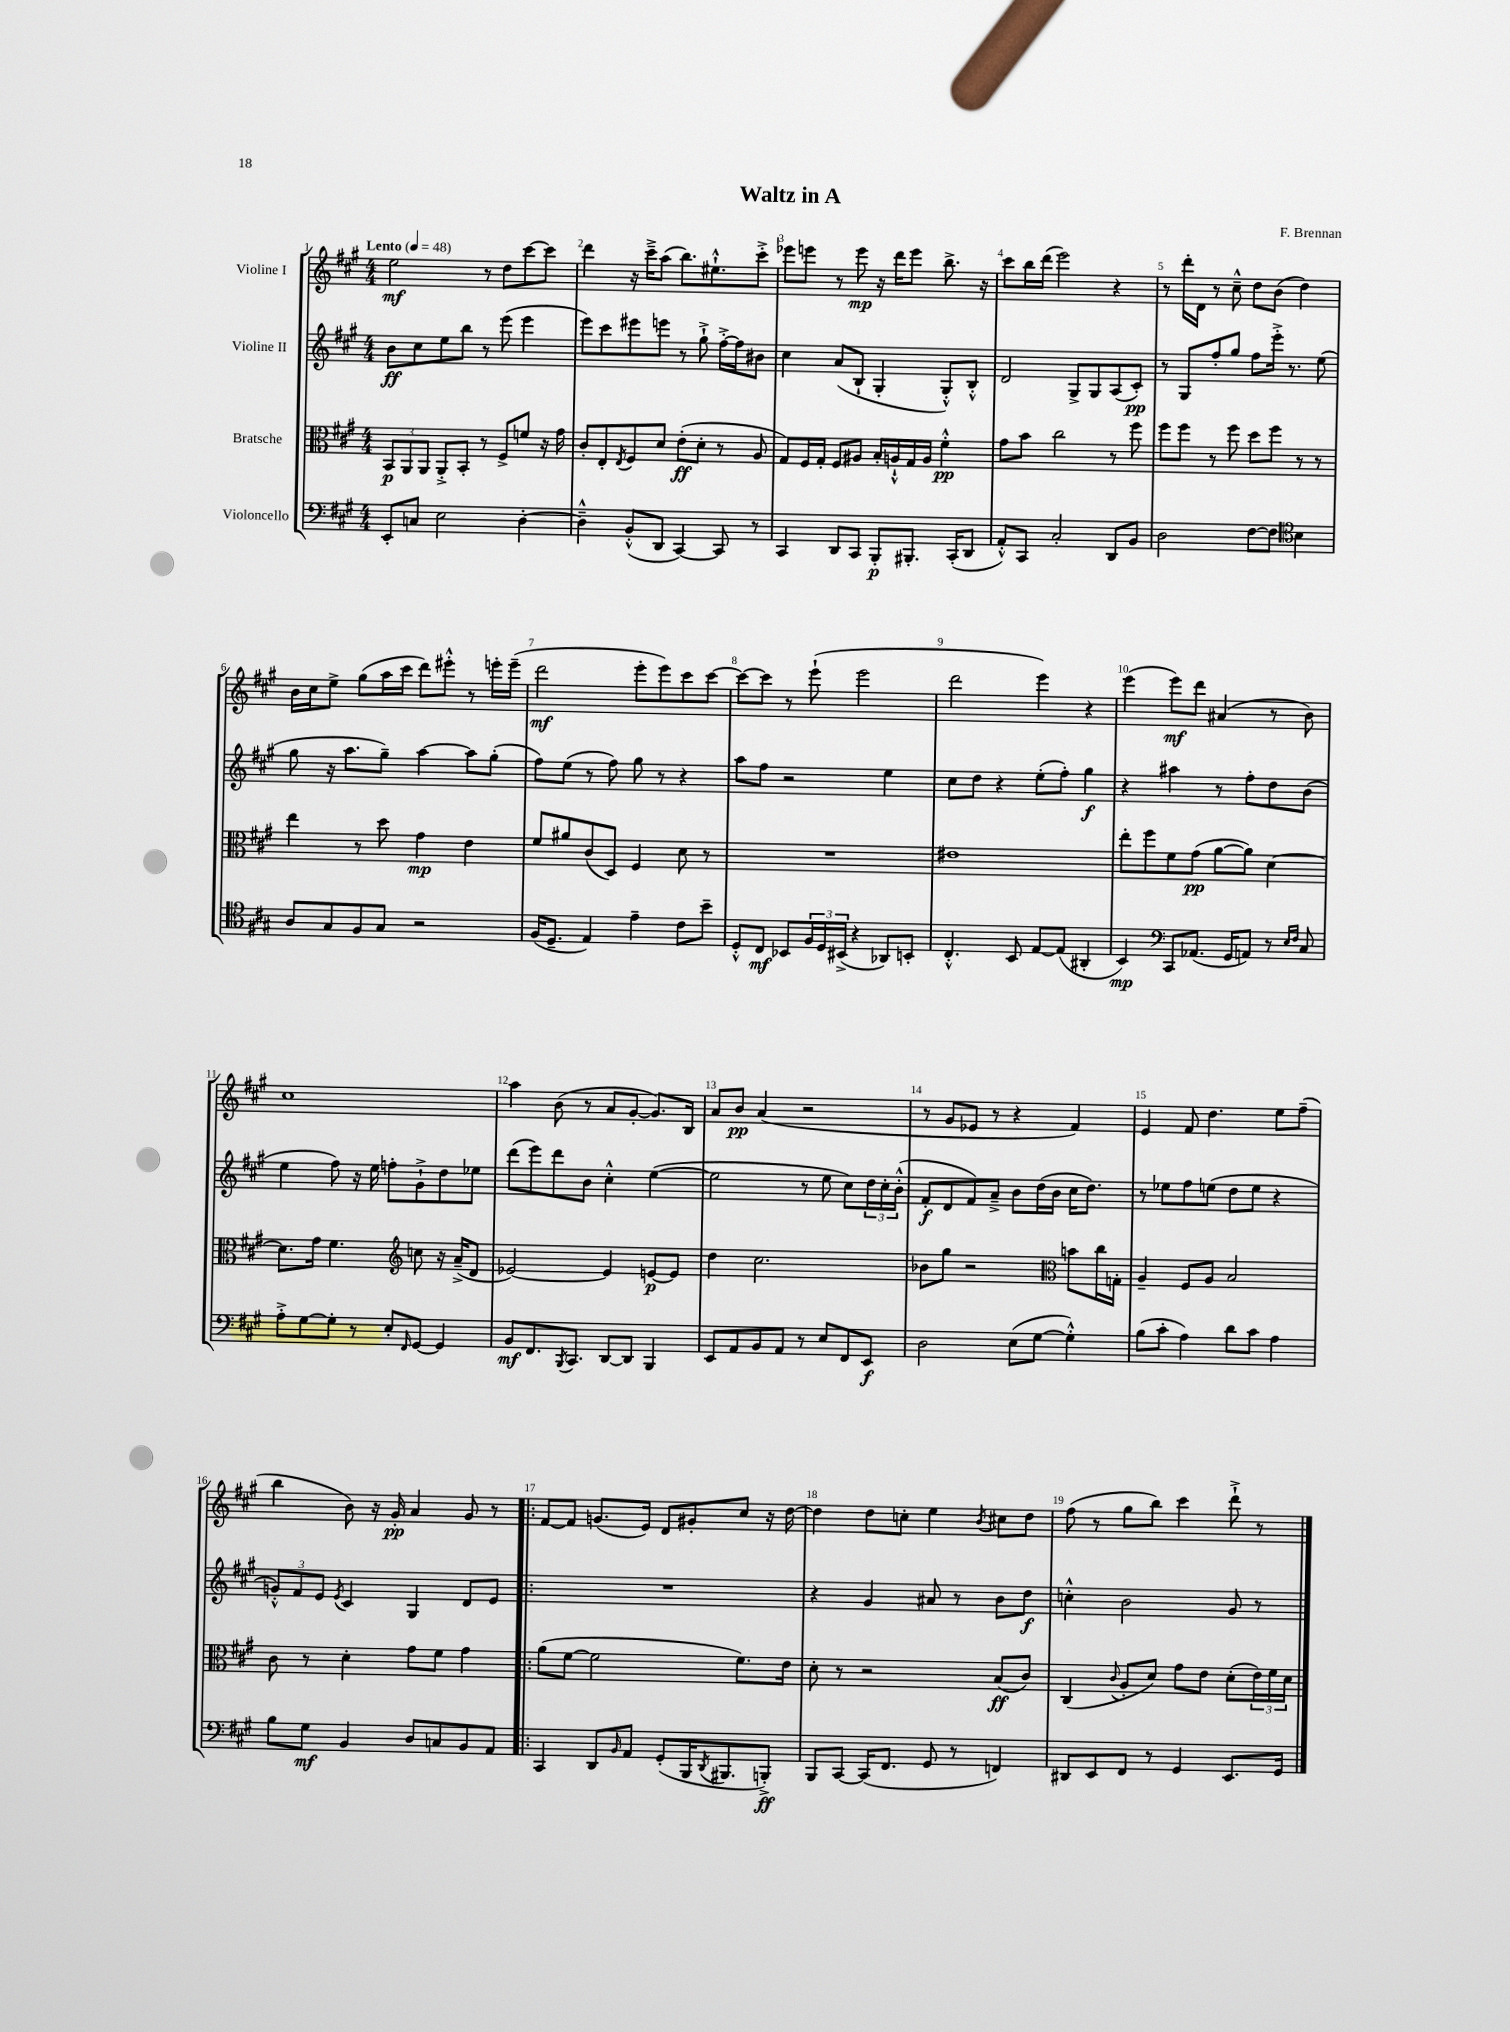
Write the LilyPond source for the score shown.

\header { title = "Waltz in A" composer = "F. Brennan" }
<<
\new StaffGroup <<
\new Staff = "s0" \with { instrumentName = "Violine I" } {
    \clef treble \key a \major \numericTimeSignature \time 4/4 \tempo "Lento" 4 = 48
    e''2\mf r8 d''8 cis'''8~ cis'''8 |
    d'''4 r16 cis'''16---> a''8( b''8.) eis''8.-!-^ cis'''8-.-> |
    ees'''8 e'''8 r8 e'''8\mp r16 d'''16 e'''8 b''8.-> r16 |
    cis'''8 b''16 d'''16( e'''2) r4 |
    r8 d'''16-. d'16 r8 cis''8---^ d''8 b'8( d''4) |
    b'16 cis''16 e''8-> gis''8( a''16 cis'''16 d'''8) eis'''8-.-^ r8 e'''16-. e'''16--( |
    d'''2\mf e'''8-. e'''8) cis'''8 cis'''8~ |
    cis'''8~ cis'''8 r8 e'''8-!( e'''2 |
    d'''2 e'''4) r4 |
    e'''4( e'''8\mf) d'''8 ais'4( r8 b'8) |
    cis''1 |
    a''4 b'8( r8 a'8 gis'8~-. gis'8.) b16 |
    a'8 b'8\pp a'4( r2 |
    r8 gis'8 ees'8 r8 r4 fis'4) |
    e'4 fis'8 d''4. e''8 fis''8--( |
    b''4 b'8) r16 gis'16-.\pp a'4 gis'8 r8 |
    \bar ".|:" fis'8~ fis'8 g'8.( e'16) d'8 gis'8-. cis''8 r16 d''16~ |
    d''4 d''8 c''8-. e''4 \acciaccatura { b'8 } cis''8 d''8 |
    fis''8( r8 gis''8 b''8) cis'''4 d'''8-!-> r8 \bar "|." |
}
\new Staff = "s1" \with { instrumentName = "Violine II" } {
    \clef treble \key a \major \numericTimeSignature \time 4/4
    b'8\ff cis''8 e''8 b''8 r8 e'''8( e'''4 |
    e'''8) cis'''8 eis'''8 e'''8 r8 gis''8-!-> fis''16~-.-> fis''16 bis'8 |
    cis''4 a'8( b8-! gis4-. gis8-.-^) b8-.-^ |
    d'2 gis8-> gis8 a8( cis'8-.\pp) |
    r8 gis8 fis''8-. gis''8 fis''8 e'''16-.-> r8. e''8( |
    gis''8 r16 a''8. gis''8--) a''4~ a''8 gis''8-.( |
    fis''8) e''8( r8 fis''8) gis''8 r8 r4 |
    a''8 fis''8 r2 e''4 |
    cis''8 d''8 r4 e''8-.( fis''8-.) gis''4\f |
    r4 ais''4 r8 fis''8-. d''8 b'8( |
    e''4 fis''8) r16 e''16 f''8-. gis'8-!-> d''8 ees''8 |
    d'''8( e'''8) d'''8 b'8 cis''4-.-^ e''4~( |
    e''2 r8 e''8 cis''8) \tuplet 3/2 { d''16 cis''16-. b'16-.-^( } |
    fis'8-.\f d'8 fis'8) a'8---> b'8 d''16( b'16 cis''16 d''8.) |
    r8 ees''8 fis''8 e''8( d''8 e''8 r4 |
    \tuplet 3/2 { g'8-.-^) fis'8 e'8 } \acciaccatura { e'8 } cis'4 gis4 d'8 e'8 |
    \bar ".|:" R1 |
    r4 gis'4 ais'8 r8 b'8 d''8\f |
    c''4-.-^ b'2 gis'8 r8 \bar "|." |
}
\new Staff = "s2" \with { instrumentName = "Bratsche" } {
    \clef alto \key a \major \numericTimeSignature \time 4/4
    \tuplet 3/2 { b,8\p a,8 a,8 } a,8-.-> b,8-. r8 fis8-> f'8 r16 gis'16 |
    cis'8-. e8-. \acciaccatura { e8 } fis8 d'8 e'8-.\ff( d'8-. r8 a8 |
    gis8) fis16 gis16-. fis8 ais8 b16-. a16-!-^ gis16 a16 fis'4-.-^\pp |
    gis'8 b'8 cis''2 r8 fis''8 |
    fis''8 fis''8 r8 fis''8 d''8 fis''8 r8 r8 |
    e''4 r8 d''8 gis'4\mp e'4 |
    fis'8 ais'8 cis'8( d8) fis4 d'8 r8 |
    R1 |
    eis'1 |
    e''8-. fis''8 fis'8 gis'8\pp( a'8~ a'8) d'4~ |
    d'8. gis'16 fis'4. \clef treble c''8 r16 a'16--->( d'8 |
    ees'2~) ees'4 e'8~\p e'8 |
    d''4 cis''2. |
    bes'8 gis''8 r2 \clef alto b'8 cis''16 g16-. |
    a4-- fis8 a8 b2 |
    cis'8 r8 d'4-. gis'8 fis'8 gis'4 |
    \bar ".|:" a'8( fis'8~ fis'2 fis'8.) e'16 |
    d'8-. r8 r2 b8\ff( cis'8) |
    cis4( \appoggiatura { cis'8 } a8-. d'8) gis'8 e'8 d'8-.( \tuplet 3/2 { e'16) fis'16 d'16 } \bar "|." |
}
\new Staff = "s3" \with { instrumentName = "Violoncello" } {
    \clef bass \key a \major \numericTimeSignature \time 4/4
    e,8-. c8 e2 d4~-. |
    d4---^ b,8-.-^( d,8 cis,4~) cis,8 r8 |
    cis,4 d,8 cis,8 b,,8-.\p bis,,8.-. cis,16-.( d,8 |
    a,8-.-^) cis,8 cis2-. d,8 b,8 |
    d2 fis8~ fis8 \clef tenor b4 |
    a8 gis8 fis8 gis8 r2 |
    fis16( d8.-- e4) e'4-- cis'8 b'8-- |
    d8-.-^ cis8\mf bes,8 \tuplet 3/2 { fis16 d16 bis,16->( } r4 aes,8) b,8-. |
    cis4.-.-^ b,8 e8~ e8( ais,4-. |
    b,4\mp) \clef bass cis,8 aes,8.( gis,16 a,8) r8 \grace { e16 fis16 } cis8 |
    a8-.-> gis8~ gis8-. r8 e8-. \grace { fis,16 } gis,8~ gis,4 |
    b,8\mf fis,8. \acciaccatura { b,,8 } cis,8. d,8~ d,8 b,,4 |
    e,8 a,8 b,8 a,8 r8 e8 fis,8 e,8\f |
    d2 e8( gis8~ gis4-.-^) |
    b8( cis'8-. a4) d'8 cis'8 a4 |
    b8 gis8\mf b,4 d8 c8 b,8 a,8 |
    \bar ".|:" cis,4 d,8 \grace { b,16 } a,8 gis,8-.( b,,16 \acciaccatura { d,8 } bis,,8. b,,8-.->\ff) |
    b,,8 cis,8~ cis,16( fis,8. gis,8 r8 f,4) |
    dis,8 e,8 fis,8 r8 gis,4 e,8. gis,16 \bar "|." |
}
>>
>>
\layout { \context { \Score \override BarNumber.break-visibility = ##(#f #t #t) barNumberVisibility = #all-bar-numbers-visible } }
